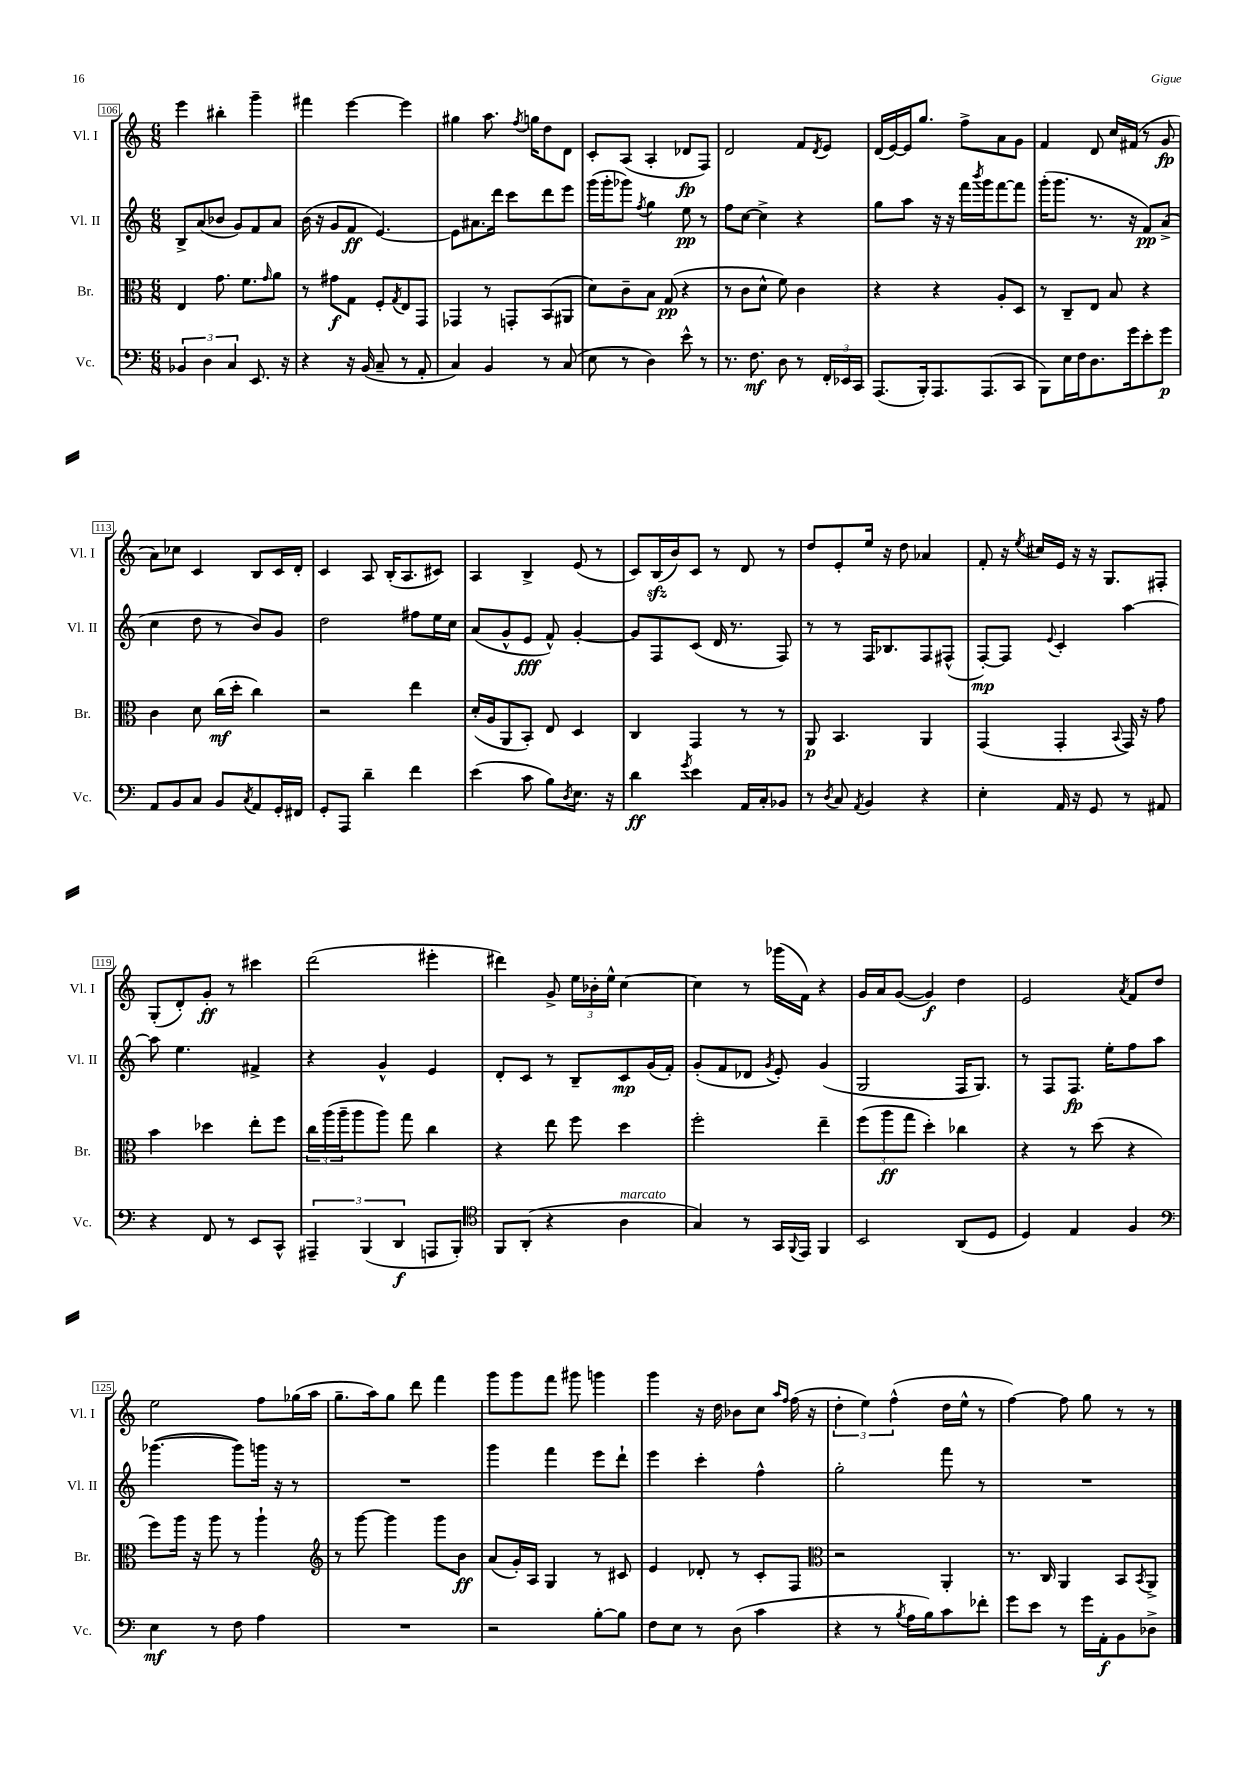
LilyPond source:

<<
\new StaffGroup <<
\new Staff = "s0" \with { instrumentName = "Vl. I" shortInstrumentName = "Vl. I" } {
    \clef treble \key c \major \numericTimeSignature \time 6/8
    e'''4 bis''4-. g'''4-- |
    fis'''4 e'''4~ e'''4 |
    gis''4 a''8. \acciaccatura { f''8 } g''16 d''8 d'8 |
    c'8-. a8( a4-. des'8\fp f8) |
    d'2 f'8 \acciaccatura { d'8 } e'8 |
    d'16( e'16~) e'16 g''8. f''8-> a'8 g'8 |
    f'4 d'8 c''16 fis'16( r8 g'8\fp |
    a'8) ces''8 c'4 b8 c'16 d'16-. |
    c'4 a8 b16-.( a8. cis'8) |
    a4 b4-> e'8( r8 |
    c'8) b16\sfz( b'16) c'8 r8 d'8 r8 |
    d''8 e'8-. e''16 r16 d''8 aes'4 |
    f'8-. r16 \acciaccatura { e''8 } cis''16 e'16 r16 r16 g8. fis8-. |
    g8-.( d'8-.) g'8-.\ff r8 cis'''4 |
    d'''2( eis'''4-. |
    dis'''4) g'8-> \tuplet 3/2 { e''16 bes'16-. e''16-^ } c''4~ |
    c''4 r8 ges'''16( f'16) r4 |
    g'16 a'16 g'8~( g'4\f) d''4 |
    e'2 \acciaccatura { a'8 } f'8 d''8 |
    e''2 f''8 ges''16( a''16 |
    g''8.-- a''16) g''8 d'''8 f'''4 |
    g'''8 g'''8 f'''8 gis'''8 g'''4 |
    g'''4 r16 d''16 bes'8 c''8 \grace { a''16 f''16 } f''16( r16 |
    \tuplet 3/2 { d''4-. e''4) f''4-^( } d''16 e''16-^ r8 |
    f''4~) f''8 g''8 r8 r8 \bar "|." |
}
\new Staff = "s1" \with { instrumentName = "Vl. II" shortInstrumentName = "Vl. II" } {
    \clef treble \key c \major \numericTimeSignature \time 6/8
    b8-> a'8( bes'8 g'8) f'8 a'8 |
    b'16( r16 g'8 f'8\ff e'4.~) |
    e'8 ais'8. d'''16 c'''8 d'''8 e'''8 |
    g'''16( g'''16-. ges'''8) \acciaccatura { f''8 } g''4 e''8\pp r8 |
    f''8 c''8~ c''4-> r4 |
    g''8 a''8 r16 r16 f'''16 \acciaccatura { b'''8 } g'''16 f'''8~ f'''8 |
    g'''16-.( g'''8. r8. r16 f'8\pp) a'8->( |
    c''4 d''8 r8 b'8) g'8 |
    d''2 fis''8 e''16 c''16 |
    a'8( g'8-^ e'8\fff f'8-^) g'4~-. |
    g'8 f8 c'8( d'16 r8. f8) |
    r8 r8 f16 bes8. f8 fis8-^( |
    f8~-.\mp) f8 \appoggiatura { e'8 } c'4-. a''4~ |
    a''8 e''4. fis'4-> |
    r4 g'4-^ e'4 |
    d'8-. c'8 r8 b8-- c'8\mp g'16( f'16-.) |
    g'8-.( f'8 des'8 \acciaccatura { g'8 } e'8-.) g'4( |
    g2 f16 g8.) |
    r8 f8 f8.\fp e''16-. f''8 a''8 |
    ges'''4.~( ges'''8) g'''16 r16 r8 |
    R2. |
    g'''4 f'''4 e'''8 d'''8-! |
    e'''4 c'''4-. f''4-^ |
    g''2-. f'''8 r8 |
    R2. \bar "|." |
}
\new Staff = "s2" \with { instrumentName = "Br." shortInstrumentName = "Br." } {
    \clef alto \key c \major \numericTimeSignature \time 6/8
    e4 g'8. f'8. \grace { g'16 } a'8 |
    r8 gis'8\f g8 f8-. \acciaccatura { g8 } e8 g,8 |
    ges,4 r8 g,8-. b,8( ais,8 |
    d'8) c'8-- b8 g8\pp( r4 |
    r8 c'8 d'8-^ f'8) c'4 |
    r4 r4 a8-. d8 |
    r8 c8-- e8 b8 r4 |
    c'4 d'8 c''16\mf( d''16-. c''4) |
    r2 e''4 |
    d'16-.( a16 a,8 b,8-.) e8 d4 |
    c4 g,4 r8 r8 |
    a,8\p b,4. a,4 |
    g,4( g,4-. \appoggiatura { b,8 } g,16) r16 g'8 |
    b'4 des''4 e''8-. f''8 |
    \tuplet 3/2 { c''16 a''16( a''16-- } a''8 a''8) g''8 c''4 |
    r4 e''8 f''8 d''4 |
    f''2-. e''4-- |
    \tuplet 3/2 { f''8( a''8\ff g''8 } d''4-.) ces''4 |
    r4 r8 d''8( r4 |
    f''8) a''16 r16 a''8 r8 a''4-! |
    \clef treble r8 g'''8~ g'''4 g'''8 b'8\ff |
    a'8( g'16-.) a16 g4 r8 cis'8 |
    e'4 des'8-. r8 c'8-. f8 |
    \clef alto r2 a,4-. |
    r8. c16 a,4 b,8 \acciaccatura { b,8 } a,8-> \bar "|." |
}
\new Staff = "s3" \with { instrumentName = "Vc." shortInstrumentName = "Vc." } {
    \clef bass \key c \major \numericTimeSignature \time 6/8
    \tuplet 3/2 { bes,4 d4 c4 } e,8. r16 |
    r4 r16 b,16( c8-- r8 a,8-. |
    c4) b,4 r8 c8( |
    e8 r8 d4) e'8-^ r8 |
    r8. f8.\mf d8 r8 \tuplet 3/2 { f,16-. ees,16 c,16 } |
    a,,8.( b,,16-.) a,,8. a,,8.( c,8 |
    b,,8) e16 f16 d8. g'16 e'8-. g'8\p |
    a,8 b,8 c8 b,8 \acciaccatura { c8 } a,8 g,16-. fis,16 |
    g,8-. a,,8 d'4-- f'4 |
    e'4( c'8 b8) \acciaccatura { d8 } e8. r16 |
    d'4\ff \acciaccatura { g'8 } e'4 a,16 c16-. bes,8 |
    r8 \acciaccatura { d8 } c8 \acciaccatura { a,8 } b,4 r4 |
    e4-. a,16 r16 g,8 r8 ais,8 |
    r4 f,8 r8 e,8 c,8-^ |
    \tuplet 3/2 { ais,,4-- b,,4( d,4\f } a,,8 b,,8-.) |
    \clef tenor f,8 a,8-.( r4 a4^\markup { \italic "marcato" } |
    g4) r8 g,16 \appoggiatura { f,8 } e,16 f,4 |
    b,2 a,8( d8 |
    d4) e4 f4 |
    \clef bass e4\mf r8 f8 a4 |
    R2. |
    r2 b8~-. b8 |
    f8 e8 r8 d8( c'4 |
    r4 r8 \acciaccatura { b8 } a16 b16) c'8 fes'8-. |
    g'8 e'8 r8 g'16 a,16-.\f b,8 des8-> \bar "|." |
}
>>
>>
\layout { \context { \Score currentBarNumber = #106 \override BarNumber.stencil = #(make-stencil-boxer 0.1 0.3 ly:text-interface::print) } }
